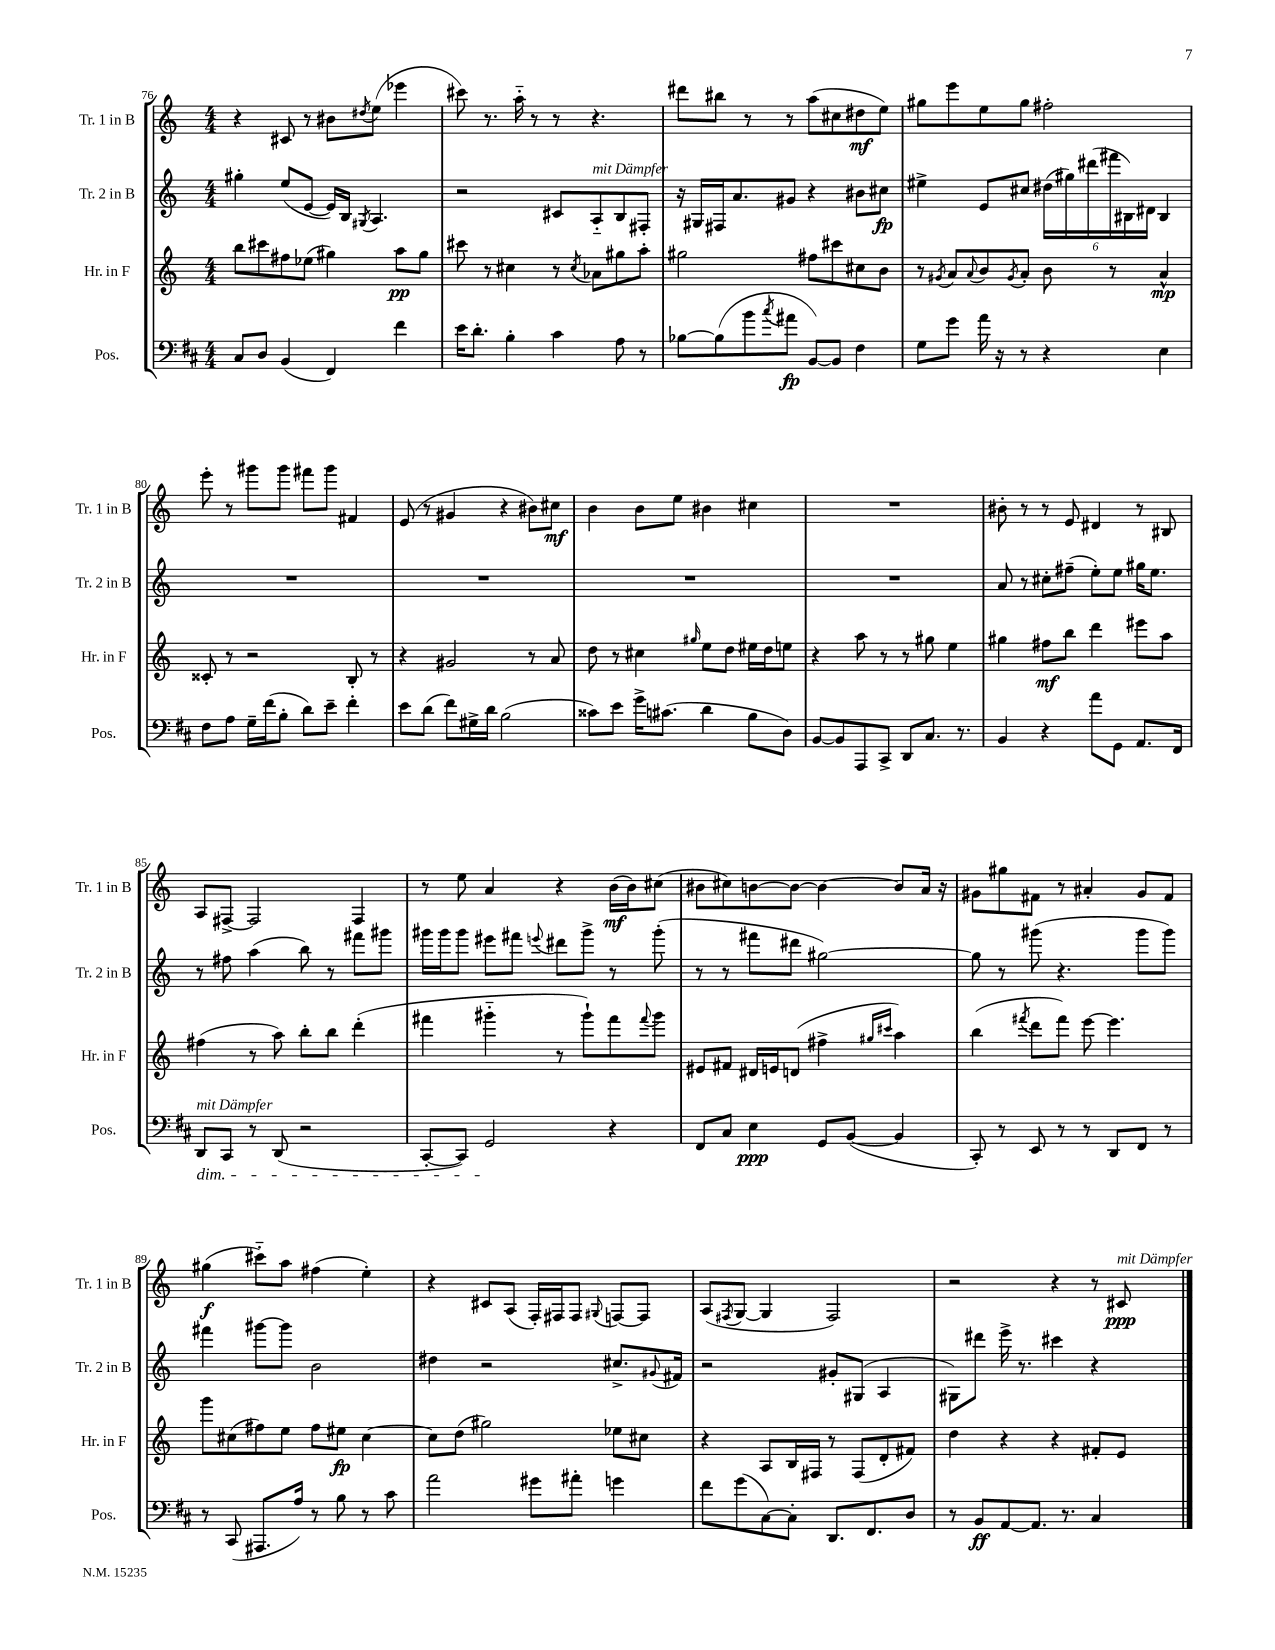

**kern	**kern	**kern	**kern
*staff4	*staff3	*staff2	*staff1
*clefF4	*clefG2	*clefG2	*clefG2
*k[f#c#]	*k[]	*k[]	*k[]
*M4/4	*M4/4	*M4/4	*M4/4
8C#	8bb	4gg#'	4r
8D	8ccc#	.	.
(4BB	8ff#	(8ee	8c#
.	(8ee-	[8e	8r
4FF#)	4gg#)	16e])	8b#
.	.	16B	.
.	.	8qG#	8qdd#
.	.	4.A	(8ee
4f#	8aa	.	4eee-
.	8gg#	.	.
=	=	=	=
16e	8ccc#	2r	8ccc#)
8.d'	.	.	.
.	8r	.	8.r
4B'	4cc#	.	.
.	.	.	16aa'~
.	.	.	8r
4c#	8r	8c#	8r
.	8qcc#	.	.
.	8a-	8A'~	4.r
8A	8gg#	8B	.
8r	8aa'	8F#'	.
=	=	=	=
[8B-	2gg#	16r	8ddd#
.	.	16G#	.
(8B-]	.	16F#	8bb#
.	.	8.a	.
8b	.	.	8r
8qcc#	.	.	.
8a#	.	8g#	8r
[8BB)	8ff#	4r	(8aa
8BB]	8ccc#	.	8cc#
4F#	8cc#	8b#	8dd#
.	8b	8cc#	8ee)
=	=	=	=
8G	8r	4ee#^	8gg#
.	8qg#	.	.
8g	8a	.	8eee
.	8qqa	.	.
16a	8b	8e	8ee
16r	.	.	.
.	8qg#	.	.
8r	8a'	8cc#	8gg#
4r	8b	(24dd#	2ff#'
.	.	24gg#)	.
.	.	(24ddd#	.
.	8r	24fff#	.
.	.	24B#)	.
.	.	24d#	.
4E	4a^^	4B#	.
=	=	=	=
8F#	8c##'	1r	8eee'
8A	8r	.	8r
16G~	2r	.	8ggg#
(16f#	.	.	.
8B'	.	.	8ggg#
8d)	.	.	8fff#
8e~	.	.	8ggg#
4f#'	8B'	.	4f#
.	8r	.	.
=	=	=	=
8e	4r	1r	(8e
(8d	.	.	8r
8f#)	2g#	.	4g#
16G#^	.	.	.
16d	.	.	.
(2B	.	.	4r
.	8r	.	8b#)
.	8a	.	8cc#
=	=	=	=
8c##)	8dd	1r	4b
8e	8r	.	.
16g^	4cc#	.	8b
(8.c#	.	.	.
.	.	.	8ee
.	16qqgg#	.	.
4d	8ee	.	4b#
.	8dd	.	.
8B	16ee#	.	4cc#
.	16dd	.	.
8D)	8ee	.	.
=	=	=	=
[8BB	4r	1r	1r
8BB]	.	.	.
8AAA	8aa	.	.
8CC#^	8r	.	.
8DD	8r	.	.
8.C#	8gg#	.	.
.	4ee	.	.
8.r	.	.	.
=	=	=	=
4BB	4gg#	8a	8b#'
.	.	8r	8r
4r	8ff#	8cc#'	8r
.	8bb	(8ff#~	8e
8a	4ddd	8ee')	4d#
8GG	.	8ee	.
8.AA	8eee#	16gg#	8r
.	.	8.ee	.
.	8aa	.	8B#
16FF#	.	.	.
=	=	=	=
8DD	(4ff#	8r	8A
8CC#	.	8ff#	[8F#^
8r	8r	(4aa	2F#]
(8DD	8aa)	.	.
2r	8bb'	8bb)	.
.	8bb	8r	.
.	(4ddd'	8fff#	4F#
.	.	8ggg#	.
=	=	=	=
[8CC#'	4fff#	16ggg#	8r
.	.	16ggg#	.
8CC#])	.	8ggg#	8ee
2GG	4ggg#'~	8eee#	4a
.	.	8fff#	.
.	.	8qqeee	.
.	8r	8ddd#	4r
.	8ggg#`)	8ggg#^	.
4r	8fff#	8r	(16b
.	.	.	16b)
.	8qqfff#	.	.
.	8ggg#	(8ggg#'	(8cc#
=	=	=	=
8FF#	8e#	8r	8b#
8C#	8f#	8r	8cc#)
4E	16d#	8fff#	[8b
.	16e	.	.
.	(8d	8ddd#	8b_
8GG	4ff#^	[2gg#)	4b_
([8BB	.	.	.
.	16qqgg#	.	.
.	16qqccc#	.	.
4BB]	4aa)	.	8b]
.	.	.	16a
.	.	.	16r
=	=	=	=
8CC#')	(4bb	8gg#]	8g#
8r	.	8r	8gg#
.	8qfff#	.	.
8EE	8ddd	(8ggg#	8f#
8r	8fff#)	4.r	8r
8r	[8eee	.	4a#'
8DD	4.eee]	.	.
8FF#	.	8ggg#	8g#
8r	.	8ggg#)	8f#
=	=	=	=
8r	8ggg	4fff#	(4gg#
(8CC#	(8cc#	.	.
8.AAA#	8ff#)	[8ggg#	8ccc#'~)
.	8ee	8ggg#]	8aa
16A)	.	.	.
8r	8ff#	2b	(4ff#
8B	8ee#	.	.
8r	[4cc#	.	4ee')
8c#	.	.	.
=	=	=	=
2a	8cc#]	4dd#	4r
.	(8dd	.	.
.	2gg#)	2r	8c#
.	.	.	(8A
8g#	.	.	16F')
.	.	.	16F#
8a#'	.	.	8F#
.	.	.	8qqG#
4g	8ee-	8.cc#^	[8F
.	8cc#	.	8F]
.	.	8qqg#	.
.	.	16f#	.
=	=	=	=
8f#	4r	2r	(8A
.	.	.	8qF#
(8g	.	.	[8G
[8C#)	8A	.	4G]
8C#']	16B	.	.
.	16F#	.	.
8.DD	8r	8g#'	2F#)
.	(8F#	(8G#	.
8.FF#	.	.	.
.	8d'	4A	.
8D	8f#)	.	.
=	=	=	=
8r	4dd	8G#)	2r
8BB	.	8ddd#	.
[8AA	4r	16eee^	.
.	.	8.r	.
8.AA]	.	.	.
.	4r	4ccc#	4r
8.r	.	.	.
4C#	8f#'	4r	8r
.	8e	.	8c#
==	==	==	==
*-	*-	*-	*-
